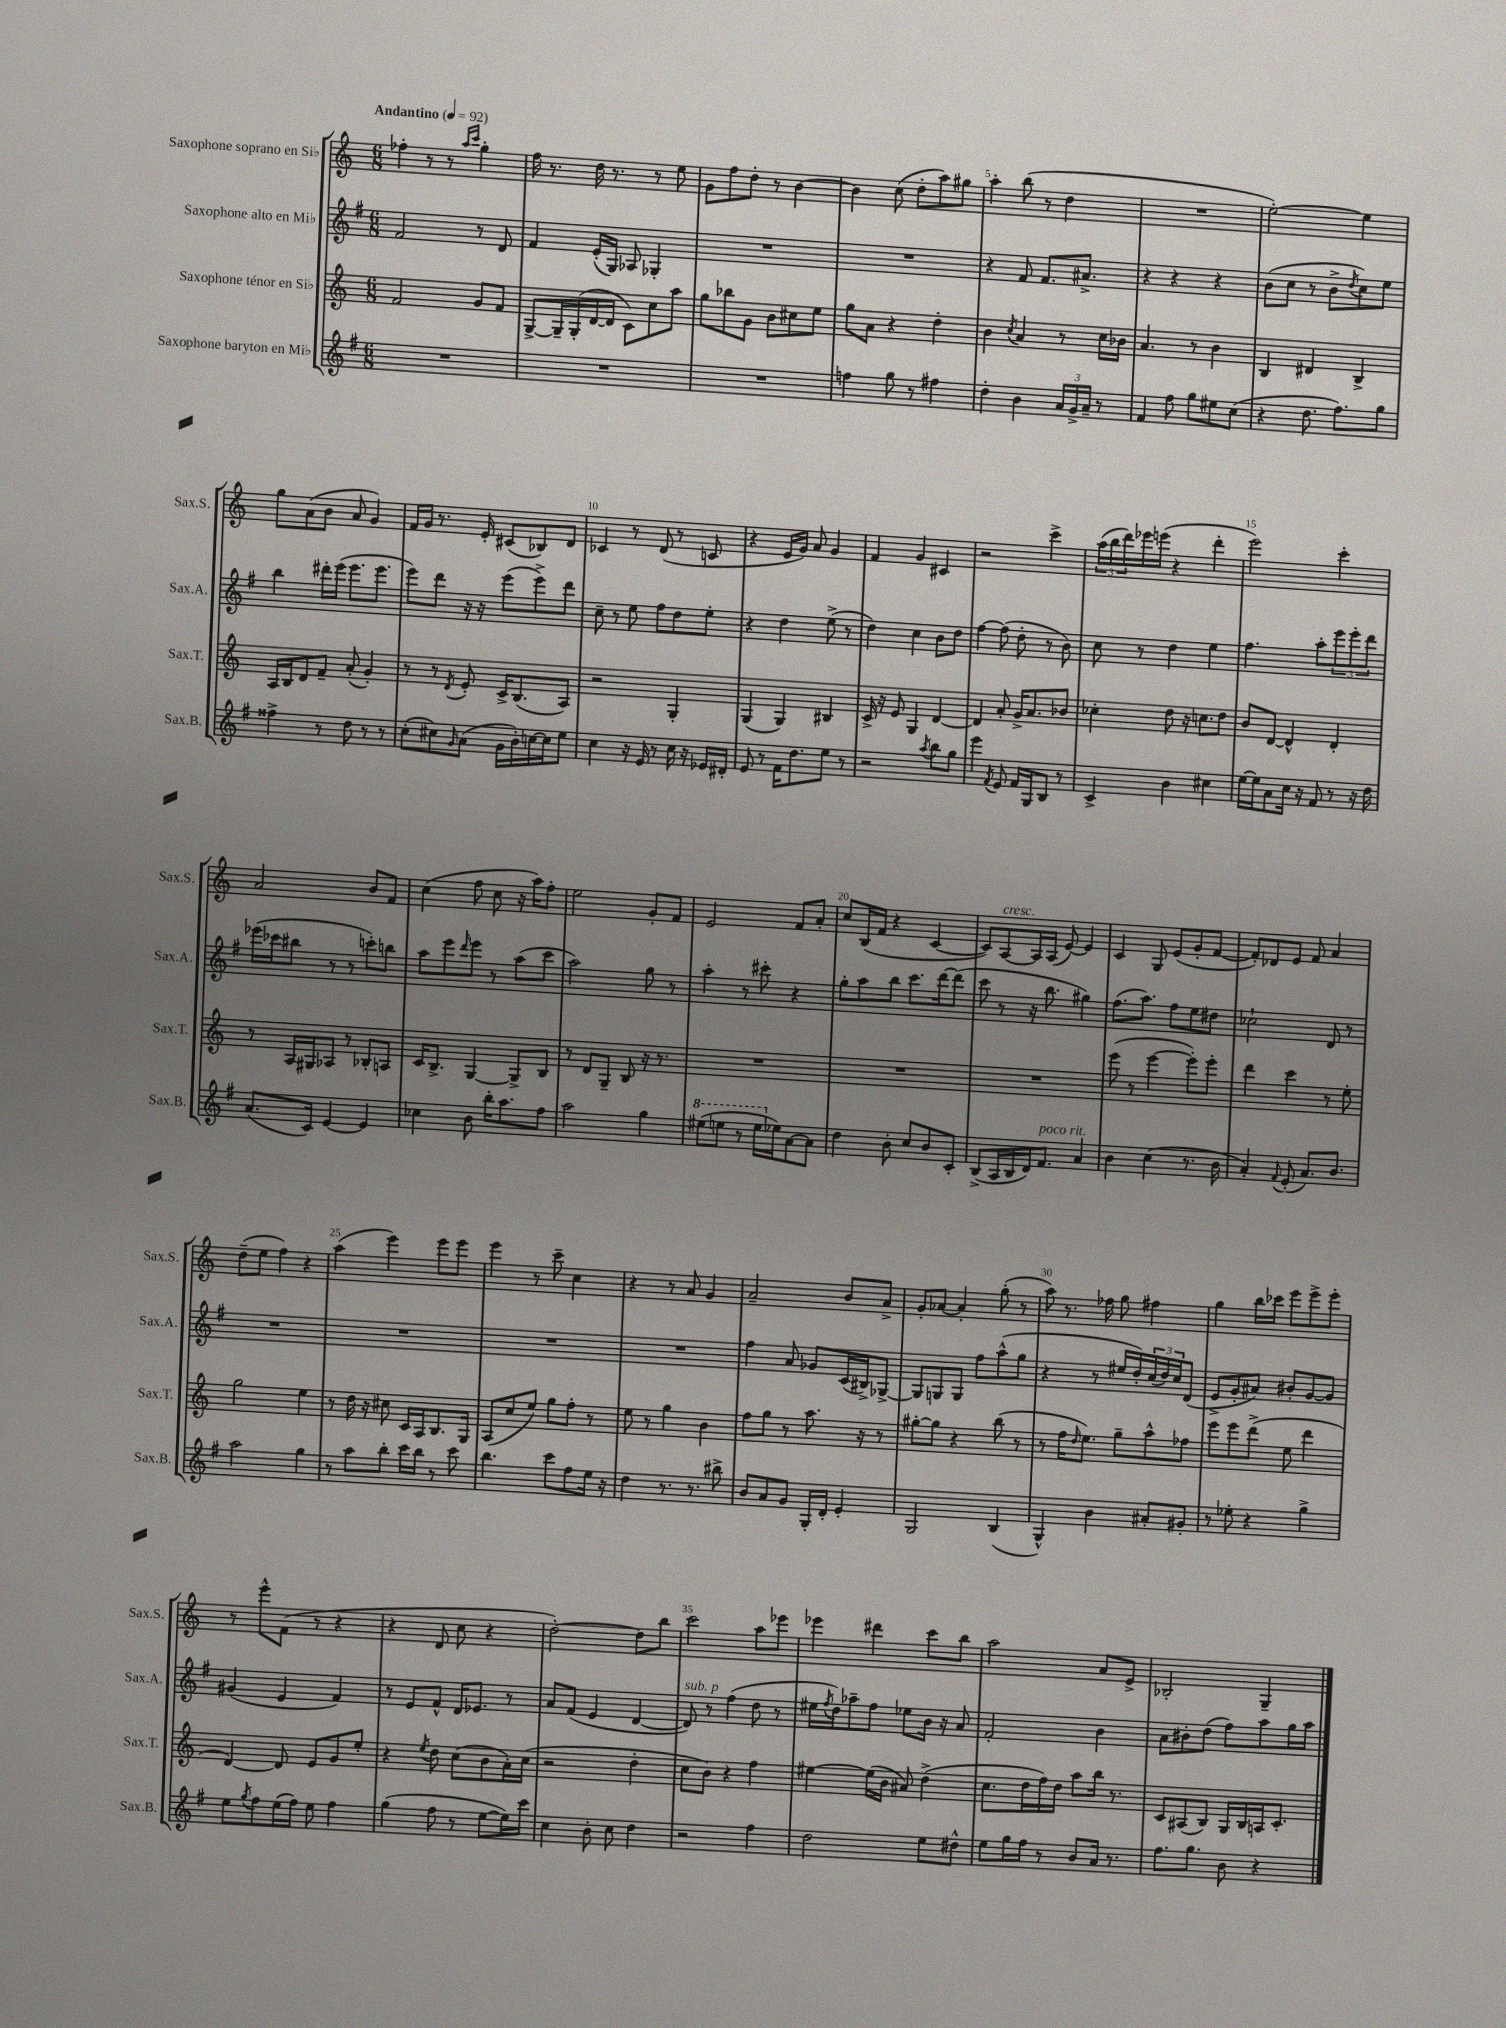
<<
\new StaffGroup <<
\new Staff = "s0" \with { instrumentName = "Saxophone soprano en Sib" shortInstrumentName = "Sax.S." } {
    \clef treble \key c \major \numericTimeSignature \time 6/8 \tempo "Andantino" 4 = 92
    fes''4-. r8 r8 \grace { a''16 c'''16 } g''4-. |
    f''16 r8. d''16 r8. r8 e''8 |
    g'8 f''8 d''8-. r8 b'4~ |
    b'4 c''8( d''8-. a''8) gis''8 |
    a''4-. b''8( r8 d''4 |
    R2. |
    e''2~-.) e''4 |
    g''8 a'8( b'8 a'8 g'4) |
    f'16 g'16 r8. e'16-. cis'8( bes8) d'8 |
    ces'4 r8 d'8( r8 c'8 |
    r4 e'16 g'16) a'8 g'4 |
    f'4 g'4 cis'4 |
    r2 c'''4-> |
    \tuplet 3/2 { a''16( b''16 d'''16) } ees'''16 e'''16( r4 d'''4-. |
    e'''2) c'''4-. |
    a'2 b'8 f'8 |
    c''4( f''8 c''8 r16 a''16) f''8-. |
    e''2 g'8-. f'8 |
    e'2 f'8 a'8-. |
    c''8 b16( f'16 r4 c'4~ |
    c'8) a8~^\markup { \italic "cresc." } a16 a16( e'8~) e'4 |
    c'4 g8 e'8( g'8-. f'8~ |
    f'8-.) des'8 e'8 f'8 a'4 |
    d''8--( e''8 f''4) r4 |
    a''4( e'''4) e'''8 e'''8 |
    e'''4 r8 c'''8-- c''4 |
    r4 r8 a'8 g'4 |
    a'2-- b'8 a'8-> |
    g'8-. aes'8~ aes'4-. g''8-.( r8 |
    a''8) r8. fes''16 g''8 fis''4 |
    g''4 b''16 ces'''16 e'''8 e'''8-> e'''8-. |
    r8 e'''8-^ f'8( r8 r4 |
    r4 d'8 c''8 r4 |
    d''2~-.) d''8 b''8 |
    c'''2 a''8 ees'''8 |
    ees'''4 dis'''4 c'''8 b''8 |
    a''2 a'8 e'8-> |
    bes2-. g4-- \bar "|." |
}
\new Staff = "s1" \with { instrumentName = "Saxophone alto en Mib" shortInstrumentName = "Sax.A." } {
    \clef treble \key g \major \numericTimeSignature \time 6/8
    fis'2 r8 d'8 |
    fis'4 e'16-.( g16) aes8 ges4-. |
    R2. |
    R2. |
    r4 fis'8 fis'8. ais'8.-> |
    r4 r4 r4 |
    b'8( c''8 r8 b'8-> \acciaccatura { d''8 } c''8) e''8 |
    b''4 dis'''16-. e'''16( e'''8. e'''8. |
    e'''8) d'''8 r16 r16 e'''8( e'''8->) d'''8 |
    c''8-- r8 e''8 fis''8 d''8 e''8-. |
    r4 d''4 e''8->( r8 |
    d''4) c''4 b'8 d''8 |
    fis''4~ fis''8( d''8-. r8 b'8) |
    c''8 r8 d''4 e''4 |
    fis''4. a''8-. \tuplet 3/2 { e'''8 e'''8-. d'''8 } |
    ees'''16( ces'''16 bis''8 r8 r8 c'''8-.) b''8 |
    a''8 e'''8 \grace { d'''16 } e'''8 r8 a''8( c'''8 |
    a''2) g''8 r8 |
    a''4-. r8 cis'''8-. r4 |
    g''8-. a''8 b''8 c'''8. d'''16~ d'''8( |
    c'''8 r8 r16 b''8. gis''4) |
    fis''8.( a''8.) fis''8 e''8 dis''8 |
    ces''2-! d'8 r8 |
    R2. |
    R2. |
    R2. |
    R2. |
    fis''4 a'8 ges'8 c'16( bis16->) ges8~-> |
    ges8 g8 g8 fis''8 a''8-^( g''8 |
    r4 r8 eis''16 d''16-.) \tuplet 3/2 { c''16( d''16) c''16 } d'8( |
    e'8-> g'8-. ais'8) bis'8-. g'8~ g'8 |
    gis'4( e'4 fis'4) |
    r8 e'8 fis'8-^ d'16 ees'8. r8 |
    a'8 fis'8( e'4 d'4~ |
    d'8^\markup { \italic "sub. p" }) r8 fis''4( d''8 r8 |
    eis''16 \acciaccatura { fis''8 } d''16) aes''8-- fis''8 ees''8 b'16 r16 a'8 |
    fis'2-. b'4 |
    a'8 bis'8-. d''8( fis''8) a''8 g''16 a''16 \bar "|." |
}
\new Staff = "s2" \with { instrumentName = "Saxophone ténor en Sib" shortInstrumentName = "Sax.T." } {
    \clef treble \key c \major \numericTimeSignature \time 6/8
    f'2 g'8 f'8 |
    g8~-> g16-- g16-.( d'16~ d'16 c'8) c''8 a''8 |
    g''8 bes''8 g'8 b'8 cis''8 e''8 |
    g''8 a'8 r4 d''4-. |
    b'4 \acciaccatura { c''8 } a'4 r8 c''16 bes'16 |
    a'4. r8 b'4 |
    b4 dis'4 b4-> |
    a16 b16 d'8 f'8-- a'8-.( g'4-.) |
    r8 r8 \acciaccatura { d'8 } e'8-. c'16-> b8.( a8) |
    r2 g4-. |
    g4( g4) bis4 |
    c'16-> r16 e'8 g4 d'4~ |
    d'4 a'8-. g'16-> a'8. bes'8 |
    ces''4-. d''8 r16 c''8. d''8 |
    b'8 d'8~ d'4-^ d'4-. |
    r8 a16 gis16 aes8 r8 bes8-. a8 |
    c'16 b8.-> g4~ g8-> b8 |
    r8 d'8 g8-- b8 r16 r8. |
    R2. |
    R2. |
    R2. |
    e'''8( r8 e'''4~ e'''8-.) e'''8-. |
    d'''4 c'''4 r8 e''8-. |
    g''2 e''4 |
    r8 d''16 r16 cis''8 c'16 a16 b8. g16 |
    a8( c''8 e''8) g''8 f''8-. r8 |
    e''8 r8 g''4 b'4 |
    f''8 g''8 r8 a''8. r16 r8 |
    gis''8~-. gis''8 r4 b''8( r8 |
    r8 f''16 \grace { d''16 } e''8.) g''8-- a''8-^ fes''8 |
    e'''8 e'''8 d'''8->( e''8 d'''4 |
    d'4~) d'8 e'8 g'8 e''8-. |
    r4 \acciaccatura { e''8 } d''8 c''8( b'8 a'16-.) c''16( |
    r2 d''4-. |
    c''8 b'8) r4 f''4 |
    eis''4~ eis''16( b'16 ais'8) d''4->( |
    c''8. d''16 f''16) d''16 a''8 b''16 r8. |
    c'8 ais8( b8) g16 b16 a16 c'8.-. \bar "|." |
}
\new Staff = "s3" \with { instrumentName = "Saxophone baryton en Mib" shortInstrumentName = "Sax.B." } {
    \clef treble \key g \major \numericTimeSignature \time 6/8
    R2. |
    R2. |
    R2. |
    f''4 g''8 r8 fis''4 |
    d''4-. b'4 \tuplet 3/2 { a'16 g'16-> a'16-- } r8 |
    fis'4 fis''8 g''8 eis''8 c''8( |
    r4 d''8. fis''8.) g''8 |
    fisis''4-> r8 d''8 r8 r8 |
    c''8-.( cis''8) \grace { g'16 } a'8( g'16 b'16-.) c''16~ c''16 e''8 |
    c''4 r16 e'16 r8 c''16 r16 ees'16 dis'16-. |
    e'8 r8 fis'16 d''8. e''8 r8 |
    r2 \acciaccatura { a''8 } b''8 g''8 |
    e'''4 \acciaccatura { fis'8 } e'8 fis'16 g16 b8 r8 |
    c'4-> b'4 cis''4 |
    e''16~ e''16 a'8 c''16 r16 fis'8 r8 r16 d''16 |
    a'8.( c'16) e'4~ e'4 |
    ces''4 b'8 b''16-. a''8. fis''8 |
    a''2 g''4 |
    \ottava #1 eis'''8( e'''8 r8 e'''16 \ottava #0 ees''16) a'8~ a'8 |
    d''4 b'8-. c''8 b'8 c'8-. |
    b8->( a16 b16 d'16) fis'8.^\markup { \italic "poco rit." } a'4 |
    b'4 c''4( r8. b'16 |
    a'4-.) \appoggiatura { fis'8 } e'8-.( a'8.) b'8. |
    a''2 g''4 |
    r8 a''8 b''8-. c'''16 b''16 r8 c'''8 |
    b''4. c'''8 fis''8 e''16 r16 |
    d''4 r8. r8. bis''8-> |
    b'8 a'8 g'8 g16-. d'16-. e'4-. |
    g2 b4( |
    g4-^) b'4 ais'8-. gis'8-. |
    r8 ees''8-. r4 g''4-> |
    e''8 \acciaccatura { g''8 } fis''8 e''16( fis''16) e''8 fis''4 |
    g''4( fis''8 r8 e''8~ e''16) c'''16 |
    c''4 b'8-. c''8 d''4 |
    r2 fis''4 |
    d''2 e''8 dis''8-^ |
    e''8 g''16 fis''16 r8 b'8 a'16 r8. |
    fis''8. g''8. b'8 r4 \bar "|." |
}
>>
>>
\layout { \context { \Score \override BarNumber.break-visibility = ##(#f #t #t) barNumberVisibility = #(every-nth-bar-number-visible 5) } }
